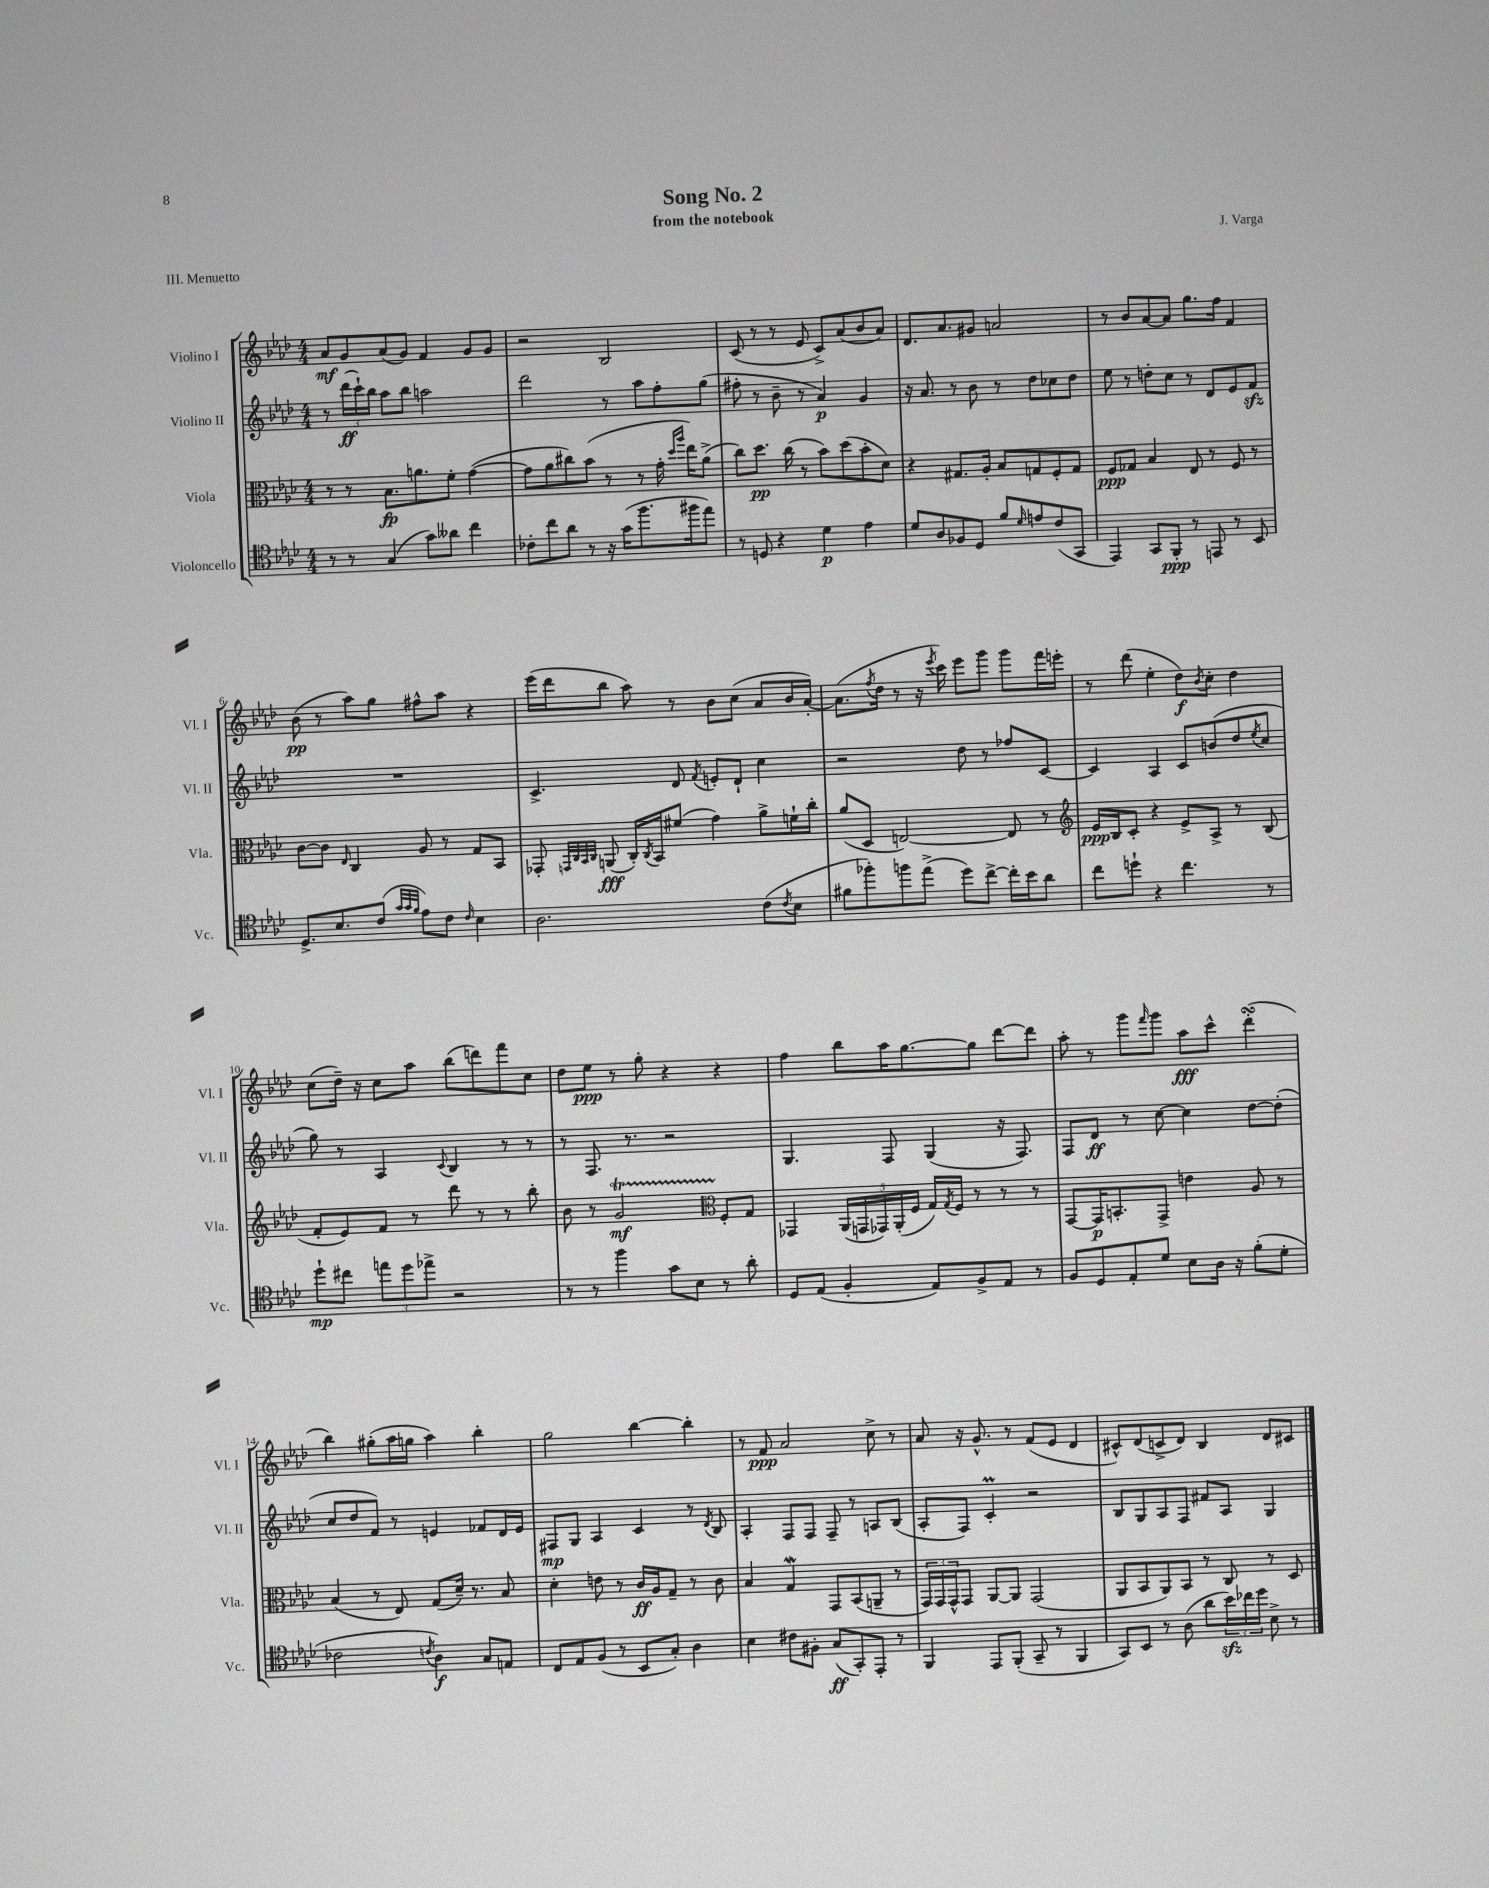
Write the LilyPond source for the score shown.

\header { title = "Song No. 2" composer = "J. Varga" subtitle = "from the notebook" piece = "III. Menuetto" }
<<
\new StaffGroup <<
\new Staff = "s0" \with { instrumentName = "Violino I" shortInstrumentName = "Vl. I" } {
    \clef treble \key aes \major \numericTimeSignature \time 4/4
    aes'8\mf g'8 aes'8( g'8) f'4 g'8 g'8 |
    r2 bes2 |
    c'8( r8 r8 ees'8 c'8->) aes'8( bes'8 aes'8) |
    des'8. aes'8. gis'8 a'2 |
    r8 bes'8 aes'8~ aes'8 g''8. f''16 f'4 |
    bes'8\pp( r8 aes''8) g''8 fis''8-^ aes''8 r4 |
    ees'''16( des'''16 bes''8 aes''8) r8 bes'8 c''8( aes'8 bes'16 aes'16~-.) |
    aes'8.( \acciaccatura { f''8 } des''16 r8 r16 \acciaccatura { ees'''8 } c'''16) ees'''8 g'''8 g'''8 f'''16 e'''16-. |
    r8 des'''8( ees''4-. des''8\f) \acciaccatura { bes'8 } c''8-. des''4 |
    c''8( des''16--) r16 c''8 aes''8 bes''8( d'''8) f'''8 c''8 |
    des''8 ees''8\ppp r8 g''8-. r4 r4 |
    f''4 bes''8 aes''16 g''8.~ g''8 des'''8~ des'''8 |
    aes''8-. r8 g'''8 \grace { f'''16 } g'''8 aes''8\fff c'''8-^ des'''4-.\turn( |
    bes''4) gis''8-.( aes''16 g''16 aes''4) bes''4-. |
    g''2 bes''4~ bes''4-. |
    r8 f'8\ppp aes'2 c''8-> r8 |
    aes'8 r16 g'8.-^ r8 f'8( ees'8 des'4 |
    cis'8-^) des'8( c'8-> des'8) bes4 des'8 cis'8 \bar "|." |
}
\new Staff = "s1" \with { instrumentName = "Violino II" shortInstrumentName = "Vl. II" } {
    \clef treble \key aes \major \numericTimeSignature \time 4/4
    r8 \tuplet 3/2 { des'''16\ff( c'''16-!) bes''16 } aes''8 bes''8 a''2 |
    des'''2 r8 aes''8 f''8-. g''8( |
    fis''8-. r8 bes'8-- r8 aes'4\p) g'4 |
    r16 aes'8. r8 bes'8 r8 des''8 ces''8 des''8 |
    ees''8 r8 d''8-. c''8 r8 des'8 ees'8 f'8\sfz |
    R1 |
    c'4.-> des'8 \acciaccatura { f'8 } e'8-. des'8-! c''4 |
    r2 des''8 r8 fes''8 c'8~ |
    c'4 aes4 c'8 b'8( des''8 \acciaccatura { ees''8 } c''8 |
    g''8) r8 aes4 \appoggiatura { c'8 } bes4 r8 r8 |
    r8 f8. r8. r2 |
    g4. f8 g4( r16 f8.) |
    f8 des'8\ff r8 c''8~ c''4 des''8~ des''8-.( |
    c''8 des''8 f'8) r8 e'4 fes'8 des'16 e'16 |
    fis8\mp g8 aes4 c'4 r8 \acciaccatura { des'8 } bes8 |
    aes4-. f8 f8 f8-- r8 a8 bes8( |
    aes8-. f8) c'4-.\prall r2 |
    bes8 g8 aes8 f8 fis'8 aes8 g4 \bar "|." |
}
\new Staff = "s2" \with { instrumentName = "Viola" shortInstrumentName = "Vla." } {
    \clef alto \key aes \major \numericTimeSignature \time 4/4
    r8 r8 bes8.\fp a'8. f'8-. g'4~( |
    g'8 aes'8 cis''8) bes'8( r8 r8 g'16-. \grace { des''16 aes''16 } ees''16) aes'8->( |
    c''8) des''8.\pp c''16( r8 bes'8) des''8( bes'8-. des'8) |
    r4 gis8. aes16-. bes8 g8 f8-. g8 |
    f8\ppp ges8 bes4 ees8 r8 f8 r8 |
    c'8~ c'8 \grace { ees16 } c4 aes8 r8 g8 bes,8 |
    ges,8-. \grace { g,32 c32 bes,32 c32 } a,8\fff( c16-.) \acciaccatura { c8 } bes,16 fis'8( g'4) aes'8-> f'16-! c''16-. |
    aes'8( des8 e2~) e8 r8 |
    \clef treble ees'16\ppp bes16 c'8-. r4 ees'8-> aes8-> r8 bes8( |
    f'8-. ees'8) f'8 r8 des'''8 r8 r8 bes''8-. |
    bes'8 r8 g'2\startTrillSpan\mf \clef alto f8-.\stopTrillSpan g8 |
    ges,4 \tuplet 5/4 { aes,16( g,16 ges,16) aes,16-.( f16 } g16) \acciaccatura { g8 } f16 r8 r8 r8 |
    g,8~ g,16\p b,8.-. g,8-> e'4 aes8 r8 |
    bes4( r8 ees8) g8( des'16--) r8. bes8 |
    des'4-. e'8 r8 c'16\ff aes16 g8-- r8 c'8 |
    bes4 g4\mordent g,8 bes,8( a,8-- r8 |
    \tuplet 3/2 { g,16) g,16 g,16-^ } g,8 aes,8~ aes,8 g,2( |
    aes,8 bes,8 aes,8) bes,8 r8 c8 r8 des8 \bar "|." |
}
\new Staff = "s3" \with { instrumentName = "Violoncello" shortInstrumentName = "Vc." } {
    \clef tenor \key aes \major \numericTimeSignature \time 4/4
    r8 r8 g4( g'8) aeses'8 c''4 |
    ces'8-. c''8 aes'8 r8 r16 g'16( f''8. fis''16 ees''8) |
    r8 d8 r4 des'4\p ees'4 |
    des'8 aes8 fes8 des8 f'8 \grace { des'16 } e'8 c'8( g,8 |
    ees,4) g,8 f,8-.\ppp r8 e,8 r8 bes,8 |
    des8.-> bes8. c'8( \grace { g'32 g'32 f'32 } ees'8) c'8 \grace { c'16 } bes4 |
    aes2. c'8( \acciaccatura { c'8 } bes8 |
    fis'8 fes''8-.) f''8 ees''8->( des''8) c''8~-> c''16-. bes'16 aes'8 |
    c''8 d''8-! r4 c''4. r8 |
    des''8-!\mp cis''8 \tuplet 3/2 { e''8 des''8 ees''8-> } r2 |
    r8 r8 f''4 g'8 bes8 r8 aes'8-. |
    des8 ees8( f4-. ees8) f8-> ees8 r8 |
    f8 des8 ees8-. des'8 bes8 aes16 r16 f'8-.( des'8-. |
    ces'2 \acciaccatura { c'8 } aes4\f) g8 e8 |
    c8 ees8 f8( r8 bes,8 g8-.) aes4 |
    bes4 cis'8 fis8-. g8\ff( g,8-.) ees,8-. r8 |
    f,4 ees,8 f,8-.( g,8-- r8 f,4 |
    g,8) bes,8 r8 aes8( aes'8 \tuplet 3/2 { bes'16\sfz) ces''16 des''16 } bes8-> r8 \bar "|." |
}
>>
>>
